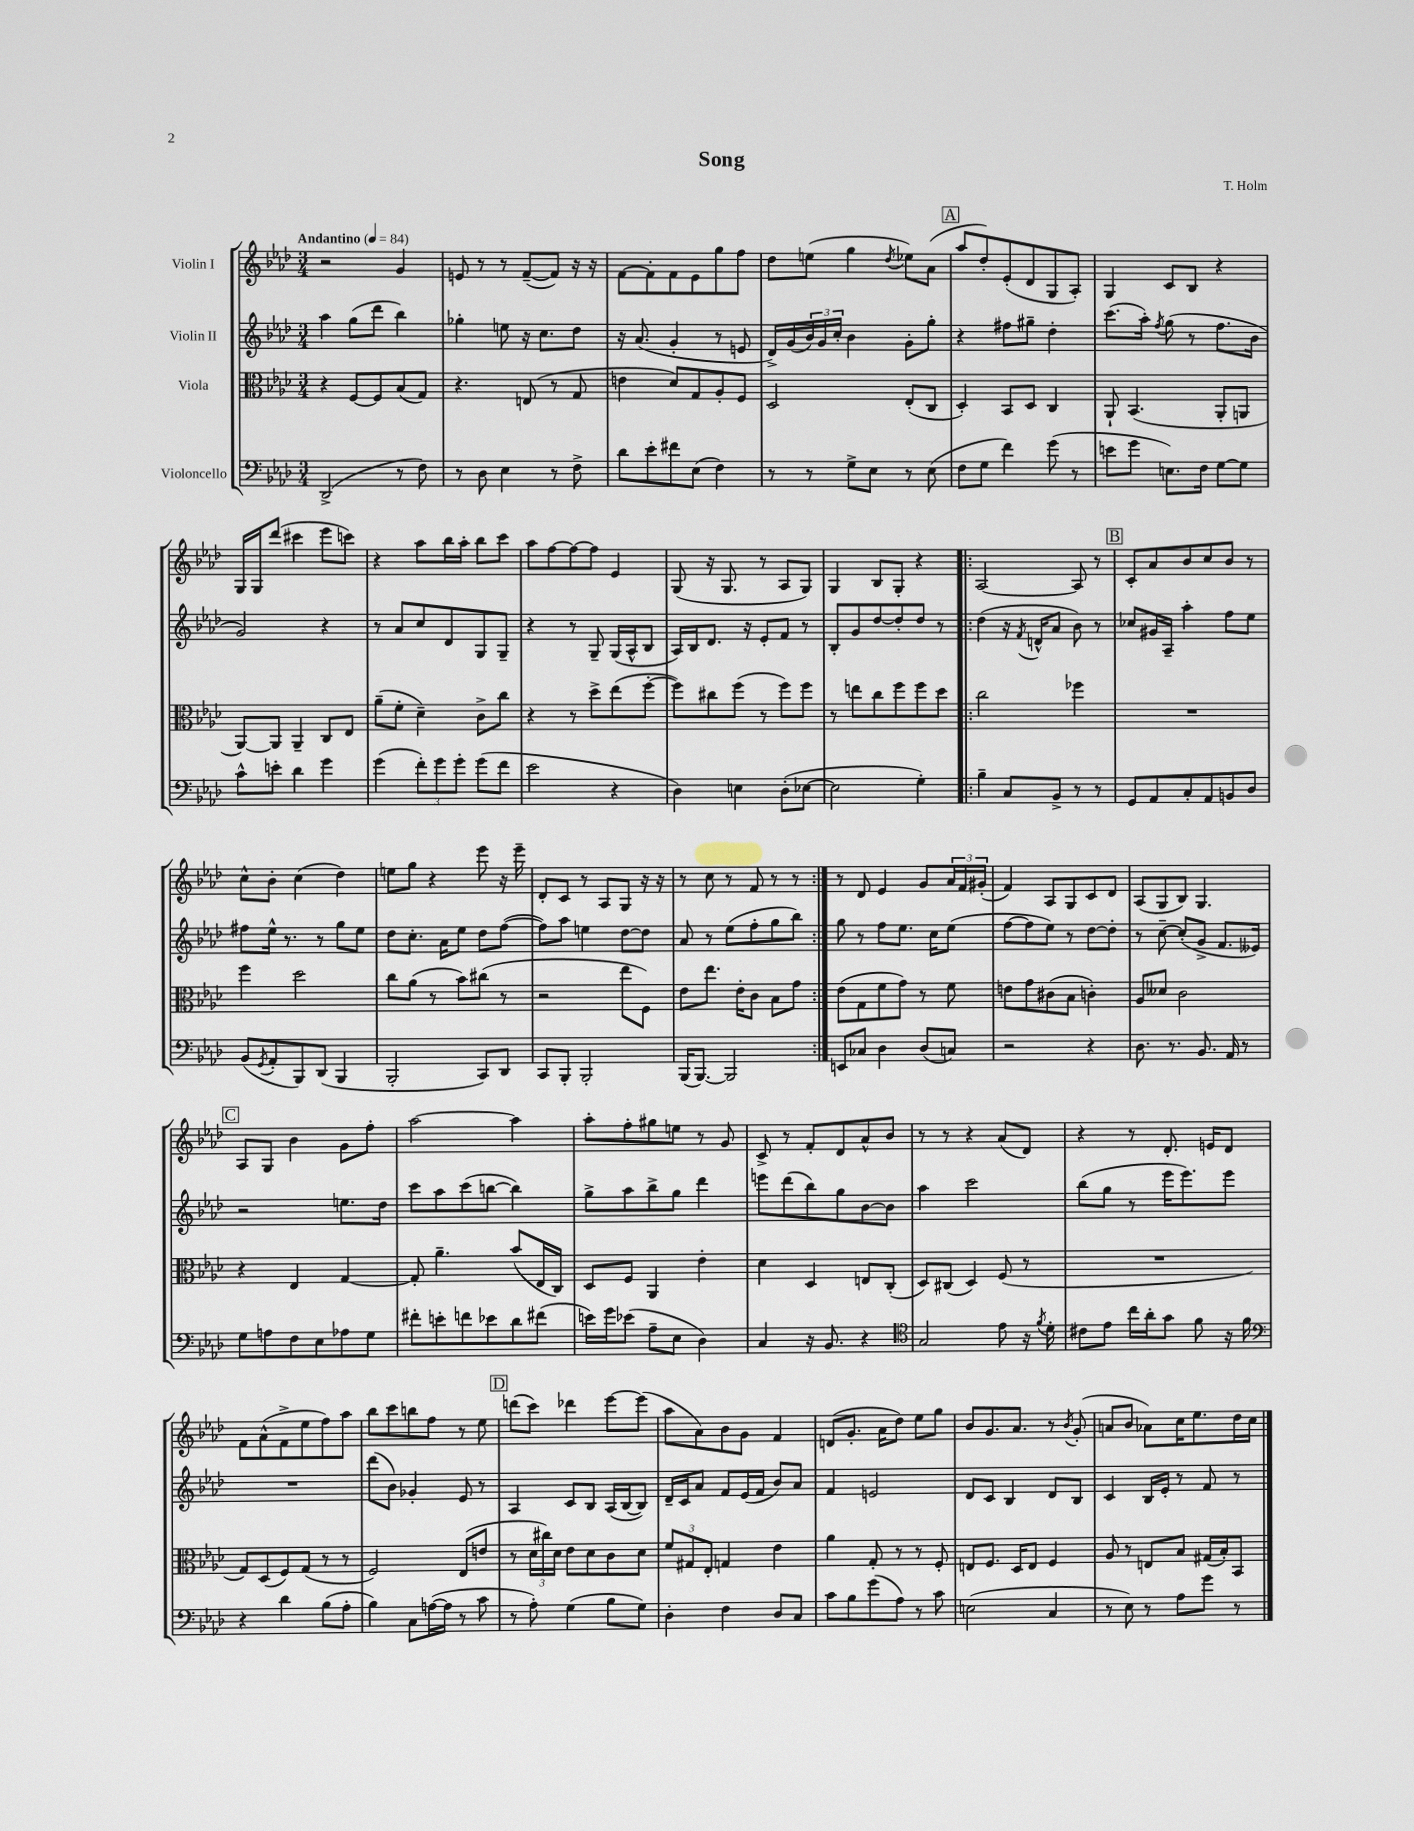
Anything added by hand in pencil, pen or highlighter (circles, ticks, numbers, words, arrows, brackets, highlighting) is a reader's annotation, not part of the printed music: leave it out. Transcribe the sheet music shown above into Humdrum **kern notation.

**kern	**kern	**kern	**kern
*staff4	*staff3	*staff2	*staff1
*clefF4	*clefC3	*clefG2	*clefG2
*k[b-e-a-d-]	*k[b-e-a-d-]	*k[b-e-a-d-]	*k[b-e-a-d-]
*M3/4	*M3/4	*M3/4	*M3/4
*MM84	*MM84	*MM84	*MM84
(2DD-^/	4r	4aa-\	2r
.	[8F/L	(8gg\L	.
.	8F/]	8ddd-\J	.
8r	(8B-/	4bb-\)	4g/
8F\)	8G/J)	.	.
=	=	=	=
8r	4.r	4gg-'\	8e/
8D-\	.	.	8r
4E-\	.	8ee\	8r
.	(8E/	16r	([8f~/L
.	.	8.cc\L	.
8r	8r	.	8f/]J)
8F^\	8G/	8dd-\J	16r
.	.	.	16r
=	=	=	=
8d-\L	4e\	16r	[8f\L
.	.	(8.a-/	.
8e-'\	.	.	8f'\]
8f#\	8d-/L)	4g'/	8f\
(8E-\J	8G/	.	8e-\
4F\)	8A-'/	8r	8gg\
.	8F/J	8e/	8ff\J
=	=	=	=
8r	2D-/	16d-^/LL)	8dd-\L
.	.	(16g/	.
8r	.	24b-/)	(8ee\J
.	.	24g/	.
.	.	24cc'/JJ	.
8G^\L	.	4b-\	4gg\
8E-\J	.	.	.
.	.	.	8qdd-/
8r	(8E-'/L	8g'\L	8ee-\L)
(8E-\	8C/J	8gg'\J	(8a-\J
=	=	=	=
8F\L	4D-'/)	4r	8aa-/L
8G\J	.	.	8dd-'/)
4f\)	8BB-/L	8ff#\L	(8e-'/
.	8D-/J	8gg#~\J	8d-/
(8g\	4C/	4dd-'\	8G/
8r	.	.	8A-'/J)
=	=	=	=
8e\L	8AA-`/	(8.ccc\L	4G/
8g\J	(4.BB-/	.	.
.	.	16aa-'\Jk)	.
.	.	8qff/	.
8.E\L)	.	(8gg\	8c/L
.	.	8r	8B-/J
16F\Jk	.	.	.
[8G\L	8AA-'/L	8.ff\L	4r
8G\]J	8AA/J	.	.
.	.	16b-\Jk	.
=	=	=	=
8c^^\L	[8AA-/L)	2g/)	16G/LL
.	.	.	16G/J
8e'\J	8AA-/]J	.	(8ddd-/J
4d-\	4AA-~/	.	4ccc#\
4g\	8C/L	4r	8eee-\L
.	8E-/J	.	8ccc\J)
=	=	=	=
(4g\	(8a-~\L	8r	4r
.	8f'\J	8a-/L	.
12f'\L)	4d-~\)	8cc/	8aa-\L
12g\	.	.	.
.	.	8d-/	16bb-\L
12g'\J	.	.	.
.	.	.	16aa-'\JJ
(8g\L	8c^\L	8G/	8bb-\L
8f\J	8cc\J	8G~/J	8ccc\J
=	=	=	=
2e-\	4r	4r	8aa-\L
.	.	.	[8ff\
.	8r	8r	8ff\_
.	8dd-^\L	8G~/	8ff\]J
4r	(8ee-\	(16G/LL	4e-/
.	.	16A-^^/J	.
.	[8ff'\J	8B-/J	.
=	=	=	=
4D-\)	8ff\]L)	16A-/LL)	(8G/
.	.	16B-/J	.
.	8cc#\	8.d-/J	16r
.	.	.	8.G/
4E\	(8ff\J	.	.
.	.	16r	.
.	8r	8e-'/L	8r
(8D-'\L	8ff\L)	8f/J	8A-/L
[8E-\J	8ff\J	8r	8G/J)
=	=	=	=
2E-\]	8r	8B-'/L	4G/
.	8ee\L	8g/	.
.	8cc\	[8dd-/	8B-/L
.	8ff\	8dd-'/]	8G'/J
4G'\)	8ff\	8dd-/J	4r
.	8dd-\J	8r	.
=!|:	=!|:	=!|:	=!|:
4B-~\	2cc\	(4dd-\	[2A-/
8C/L	.	16r	.
.	.	8qf/	.
.	.	16d^^/LK	.
8BB-^/J	.	8a-/J	.
8r	4ff-\	8b-\)	8A-/]
8r	.	8r	8r
=	=	=	=
8GG/L	2.r	8cc-/L	8c'/L
8AA-/	.	16g#/L	8a-/
.	.	16A-~/JJ	.
8C'/	.	4aa-'\	8b-/
8AA-/	.	.	8cc/
8BB/	.	8ff\L	8b-/J
8D-/J	.	8ee-\J	8r
=	=	=	=
(8BB-/L	4ff\	8ff#\L	8cc^^\L
8qGG/	.	.	.
8AA-'/	.	16ee-^^\Jk	8b-'\J
.	.	8.r	.
8BBB-/)	2dd-\	.	(4cc\
(8DD-/J	.	8r	.
4BBB-/	.	8gg\L	4dd-\)
.	.	8ee-\J	.
=	=	=	=
2BBB-'/	8cc\L	8dd-\L	8ee\L
.	(8a-\J	8.cc'\J	8gg\J
.	8r	.	4r
.	.	16a-\LK	.
.	8b-\L)	8ee-\J	.
8CC/L)	(8cc#\J	8dd-\L	8eee-\
8DD-/J	8r	([8ff\J	16r
.	.	.	16eee-~\
=	=	=	=
8CC/L	2r	8ff\]L)	8d-'/L
8BBB-'/J	.	8aa-\J	8c/J
2BBB-'/	.	4ee\	8r
.	.	.	8A-/L
.	8ee-\L	[8dd-\L	8G/J
.	8F\J)	8dd-\]J	16r
.	.	.	16r
=	=	=	=
(16BBB-/LK	8e-\L	8a-/	8r
[8.BBB-/J)	.	.	.
.	8.ee-\J	8r	8cc\
2BBB-/]	.	(8ee-\L	8r
.	16e-'\LK	.	.
.	8c\J	8ff'\	8f/
.	8B-\L	8gg\	8r
.	8g\J	8bb-\J)	8r
=:|!	=:|!	=:|!	=:|!
8EE/L	(8e-\L	8gg\	8r
8C-/J	8G\	8r	8d-/
4D-\	8f\	8ff\L	4e-/
.	8g\J)	8.ee-\J	.
(8D-/L	8r	.	8g/L
.	.	16cc\LK	.
8C/J)	8f\	(8ee-\J	24a-/L
.	.	.	24f/
.	.	.	(24g#'/JJ
=	=	=	=
2r	8e\L	[8ff\L	4f/)
.	8g\	8ff\]	.
.	(8c#\	8ee-\J)	8A-/L
.	8B-\J	8r	8G/
4r	4c'\)	[8dd-\L	8c/
.	.	8dd-'\]J	8d-/J
=	=	=	=
8.D-\	8A-/L	8r	(8A-/L
.	8d--/J	[8cc~\	8G/
8.r	.	.	.
.	2c\	(8cc'/]L	8B-/J)
8.BB-/	.	8g^/J	4.G/
.	.	8.f/L	.
16AA-/	.	.	.
8r	.	.	.
.	.	16e--/Jk)	.
=	=	=	=
8G\L	4r	2r	8A-/L
8A\	.	.	8G/J
8F\	4E-/	.	4b-\
8E-\	.	.	.
8A-\	[4G/	8.ee\L	8g\L
8G\J	.	.	8ff'\J
.	.	16dd-\Jk	.
=	=	=	=
8f#'\L	8G'/]	8ccc\L	[2aa-\
8e'\	4.a-~\	8aa-\	.
8f\	.	(8ccc\	.
8e-\	.	[8bb\J	.
8d-\	(8b-/L	4bb\])	4aa-\]
(8f#\J	16E-/L	.	.
.	16C/JJ)	.	.
=	=	=	=
16e\LL)	8D-/L	8gg^\L	8aa-'\L
16g\J	.	.	.
(8e-\J	8F/J	8aa-\	8ff'\
8A-~\L	4AA-/	8bb-^\	8gg#\
8E-\J	.	8gg\J	8ee\J
4D-\)	4e-'\	4ddd-\	8r
.	.	.	8g/
=	=	=	=
4C/	4d-\	8eee\L	8c^/
.	.	(8ddd-\	8r
16r	4D-/	8bb-\)	8f'/L
8.BB-/	.	.	.
.	.	8gg\	8d-/
4r	8E/L	[8b-\	8a-^^/
.	(8C'/J	8b-\]J	8b-/J
=	=	=	=
*clefC4	*	*	*
2G/	8D-/L)	4aa-\	8r
.	(8C#/J	.	8r
.	4D-/)	2ccc\	4r
8e-\	(8F/	.	(8a-/L
16r	8r	.	8d-/J)
8qf/	.	.	.
16d-'\	.	.	.
=	=	=	=
8c#\L	2.r	(8bb-\L	4r
8e-\J	.	8gg\J	.
16cc\LL	.	8r	8r
16a-'\J	.	.	.
8g\J	.	16eee-\LK	8.d-'/
.	.	8.eee-\)	.
8f\	.	.	.
.	.	.	16e/LK
16r	.	8eee-\J	8d-/J
16f\	.	.	.
=	=	=	=
*clefF4	*	*	*
4r	8G/L)	2.r	8f\L
.	(8D-/	.	(8a-^^\
4d-\	8F/)	.	8f^\
.	(8G/J	.	8ee-\
(8B-\L	8r	.	8ff\)
8A-'\J	8r	.	8aa-\J
=	=	=	=
4B-\)	2F/)	(8ddd-\L	8bb-\L
.	.	8b-\J)	8ccc\
8C\L	.	4g-'/	8bb\
([16A\L	.	.	8ff\J
16A\]JJ	.	.	.
8r	(8E-/L	8e-/	8r
8c\	8e/J	8r	8ee-\
=	=	=	=
8r	8r	4A-/	(8ddd\L
8A-'\)	24d-\LL	.	8ccc\J)
.	24cc#\)	.	.
.	24d-\JJ	.	.
(4G\	8e-\L	8c/L	4ddd-\
.	8d-\	8B-/J	.
8B-\L	8c\	(16A-/LL	[8eee-\L
.	.	[16B-/J	.
8G\J)	8d-\J	8B-/]J)	(8eee-\]J
=	=	=	=
4D-'\	12f/L	16d-~/LL	8aa-\L
.	.	16c/J	.
.	12G#/	.	.
.	.	8a-/J	8a-\)
.	12E-'/J	.	.
4F\	4G/	8f/L	8b-\
.	.	(16e-/L	8g\J
.	.	16f/JJ	.
8D-/L	4e-\	8b-/L)	4f/
8C/J	.	8a-/J	.
=	=	=	=
8c\L	4a-\	4f/	(8d/L
8B-\	.	.	8.g'/J
(8g\	8G'/	2e/	.
.	.	.	16a-\LK
8A-\J)	8r	.	8dd-\J)
8r	8r	.	8ee-\L
8c\	8F'/	.	8gg\J
=	=	=	=
(2E\	8E/L	8d-/L	8b-/L
.	8.F/J	8c/J	8.g/
.	.	4B-/	.
.	16D-/LK	.	8.a-/J
.	8E/J	.	.
4C/	4F/	8d-/L	8r
.	.	.	8qb-/
.	.	8B-/J	(8g'/
=	=	=	=
8r	8A-/	4c/	8a/L
8E-\)	8r	.	8b-/J
8r	8E/L	16B-/LL	8a-\L)
.	.	16e-'/JJ	.
8A-\L	8B-/J	8r	16cc\K
.	.	.	8.ee-\
8g\J	(16G#/LL	8f/	.
.	16B-'/J)	.	.
8r	8BB-/J	8r	16dd-\L
.	.	.	16cc\JJ
==	==	==	==
*-	*-	*-	*-
